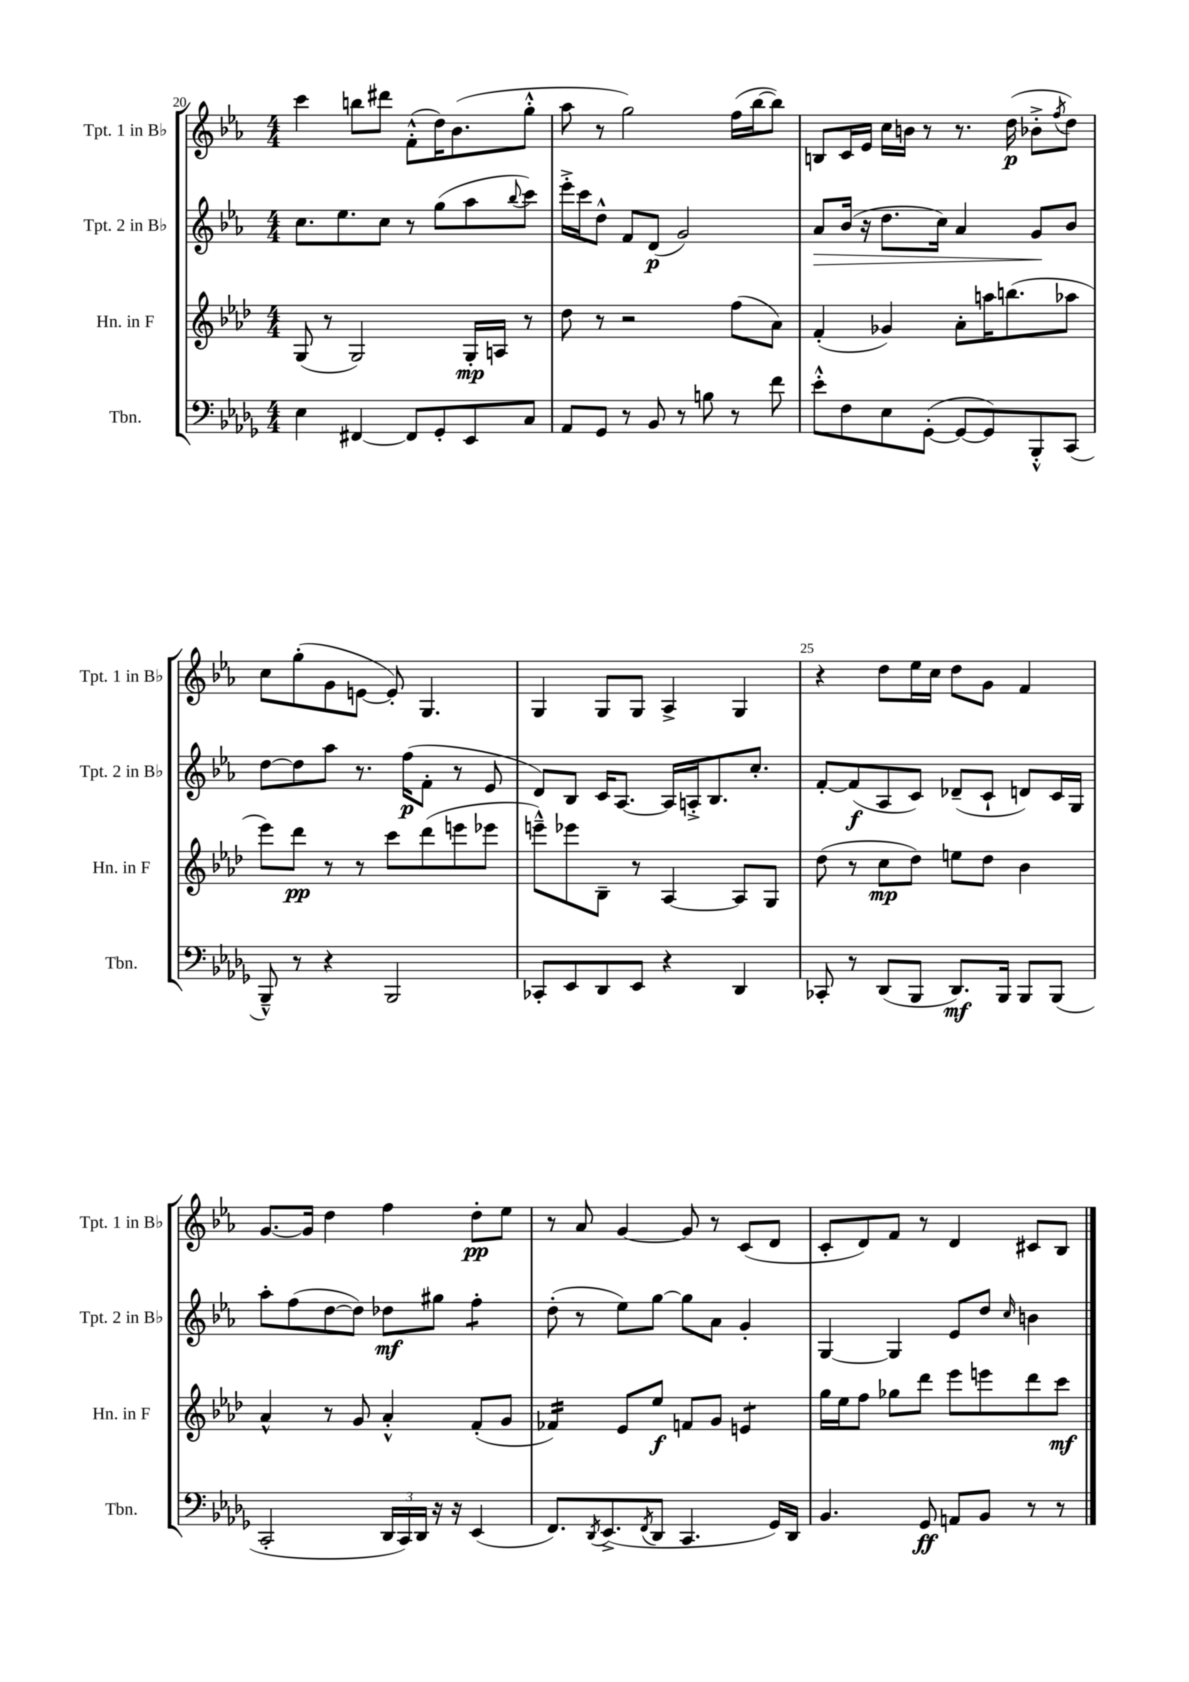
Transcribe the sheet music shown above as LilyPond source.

<<
\new StaffGroup <<
\new Staff = "s0" \with { instrumentName = "Tpt. 1 in Bb" shortInstrumentName = "Tpt. 1 in Bb" } {
    \clef treble \key ees \major \numericTimeSignature \time 4/4
    c'''4 b''8 dis'''8 f'8-.-^( d''16) bes'8.( g''8-.-^ |
    aes''8 r8 g''2) f''16( bes''16~ bes''8) |
    b8 c'16 ees'16 c''16 b'16 r8 r8. d''16\p( bes'8-.-> \acciaccatura { f''8 } d''8) |
    c''8 g''8-.( g'8 e'8~ e'8-.) g4. |
    g4 g8 g8 aes4-> g4 |
    r4 d''8 ees''16 c''16 d''8 g'8 f'4 |
    g'8.~ g'16 d''4 f''4 d''8-.\pp ees''8 |
    r8 aes'8 g'4~ g'8 r8 c'8( d'8 |
    c'8-. d'8) f'8 r8 d'4 cis'8 bes8 \bar "|." |
}
\new Staff = "s1" \with { instrumentName = "Tpt. 2 in Bb" shortInstrumentName = "Tpt. 2 in Bb" } {
    \clef treble \key ees \major \numericTimeSignature \time 4/4
    c''8. ees''8. c''8 r8 g''8( aes''8 \appoggiatura { bes''8 } c'''8) |
    ees'''16-.-> c'''16 d''8-^ f'8 d'8\p( g'2) |
    aes'8\> bes'16( r16 d''8. c''16) aes'4 g'8\! bes'8 |
    d''8~ d''8 aes''8 r8. f''16\p( f'8-. r8 ees'8 |
    d'8) bes8 c'16 aes8.~ aes16 a16-.-> bes8. c''8.-. |
    f'8~-. f'8\f( aes8 c'8) des'8--( c'8-! d'8) c'16 g16 |
    aes''8-. f''8( d''8~ d''8) des''8\mf gis''8 f''4:8-. |
    d''8-.( r8 ees''8) g''8~ g''8 aes'8 g'4-. |
    g4~ g4 ees'8 d''8 \grace { c''16 } b'4 \bar "|." |
}
\new Staff = "s2" \with { instrumentName = "Hn. in F" shortInstrumentName = "Hn. in F" } {
    \clef treble \key aes \major \numericTimeSignature \time 4/4
    g8( r8 g2) g16-.\mp a16 r8 |
    des''8 r8 r2 f''8( aes'8) |
    f'4-.( ges'4) aes'8-. a''16 b''8.( aes''8 |
    ees'''8) des'''8\pp r8 r8 c'''8 des'''8( e'''8 ees'''8 |
    e'''8---^) ees'''8 bes8-- r8 aes4~ aes8 g8 |
    des''8( r8 c''8\mp des''8) e''8 des''8 bes'4 |
    aes'4-^ r8 g'8 aes'4-.-^ f'8-.( g'8 |
    fes'4:16) ees'8 ees''8\f f'8 g'8 e'4:8 |
    g''16 ees''16 f''8 ges''8 des'''8 ees'''8 e'''8 des'''8 c'''8\mf \bar "|." |
}
\new Staff = "s3" \with { instrumentName = "Tbn." shortInstrumentName = "Tbn." } {
    \clef bass \key des \major \numericTimeSignature \time 4/4
    ees4 fis,4~ fis,8 ges,8-. ees,8 c8 |
    aes,8 ges,8 r8 bes,8 r8 b8 r8 f'8 |
    ees'8-.-^ f8 ees8 ges,8~-.( ges,8~ ges,8) bes,,8-.-^ c,8( |
    bes,,8---^) r8 r4 bes,,2 |
    ces,8-. ees,8 des,8 ees,8 r4 des,4 |
    ces,8-. r8 des,8( bes,,8 des,8.\mf) bes,,16 bes,,8 bes,,8( |
    c,2-. \tuplet 3/2 { des,16 c,16) des,16 } r16 r16 ees,4( |
    f,8.) \acciaccatura { des,8 } ees,8.->( \acciaccatura { f,8 } des,8 c,4. ges,16) des,16 |
    bes,4. ges,8\ff a,8 bes,8 r8 r8 \bar "|." |
}
>>
>>
\layout { \context { \Score currentBarNumber = #20 \override BarNumber.break-visibility = ##(#f #t #t) barNumberVisibility = #(every-nth-bar-number-visible 5) } }
